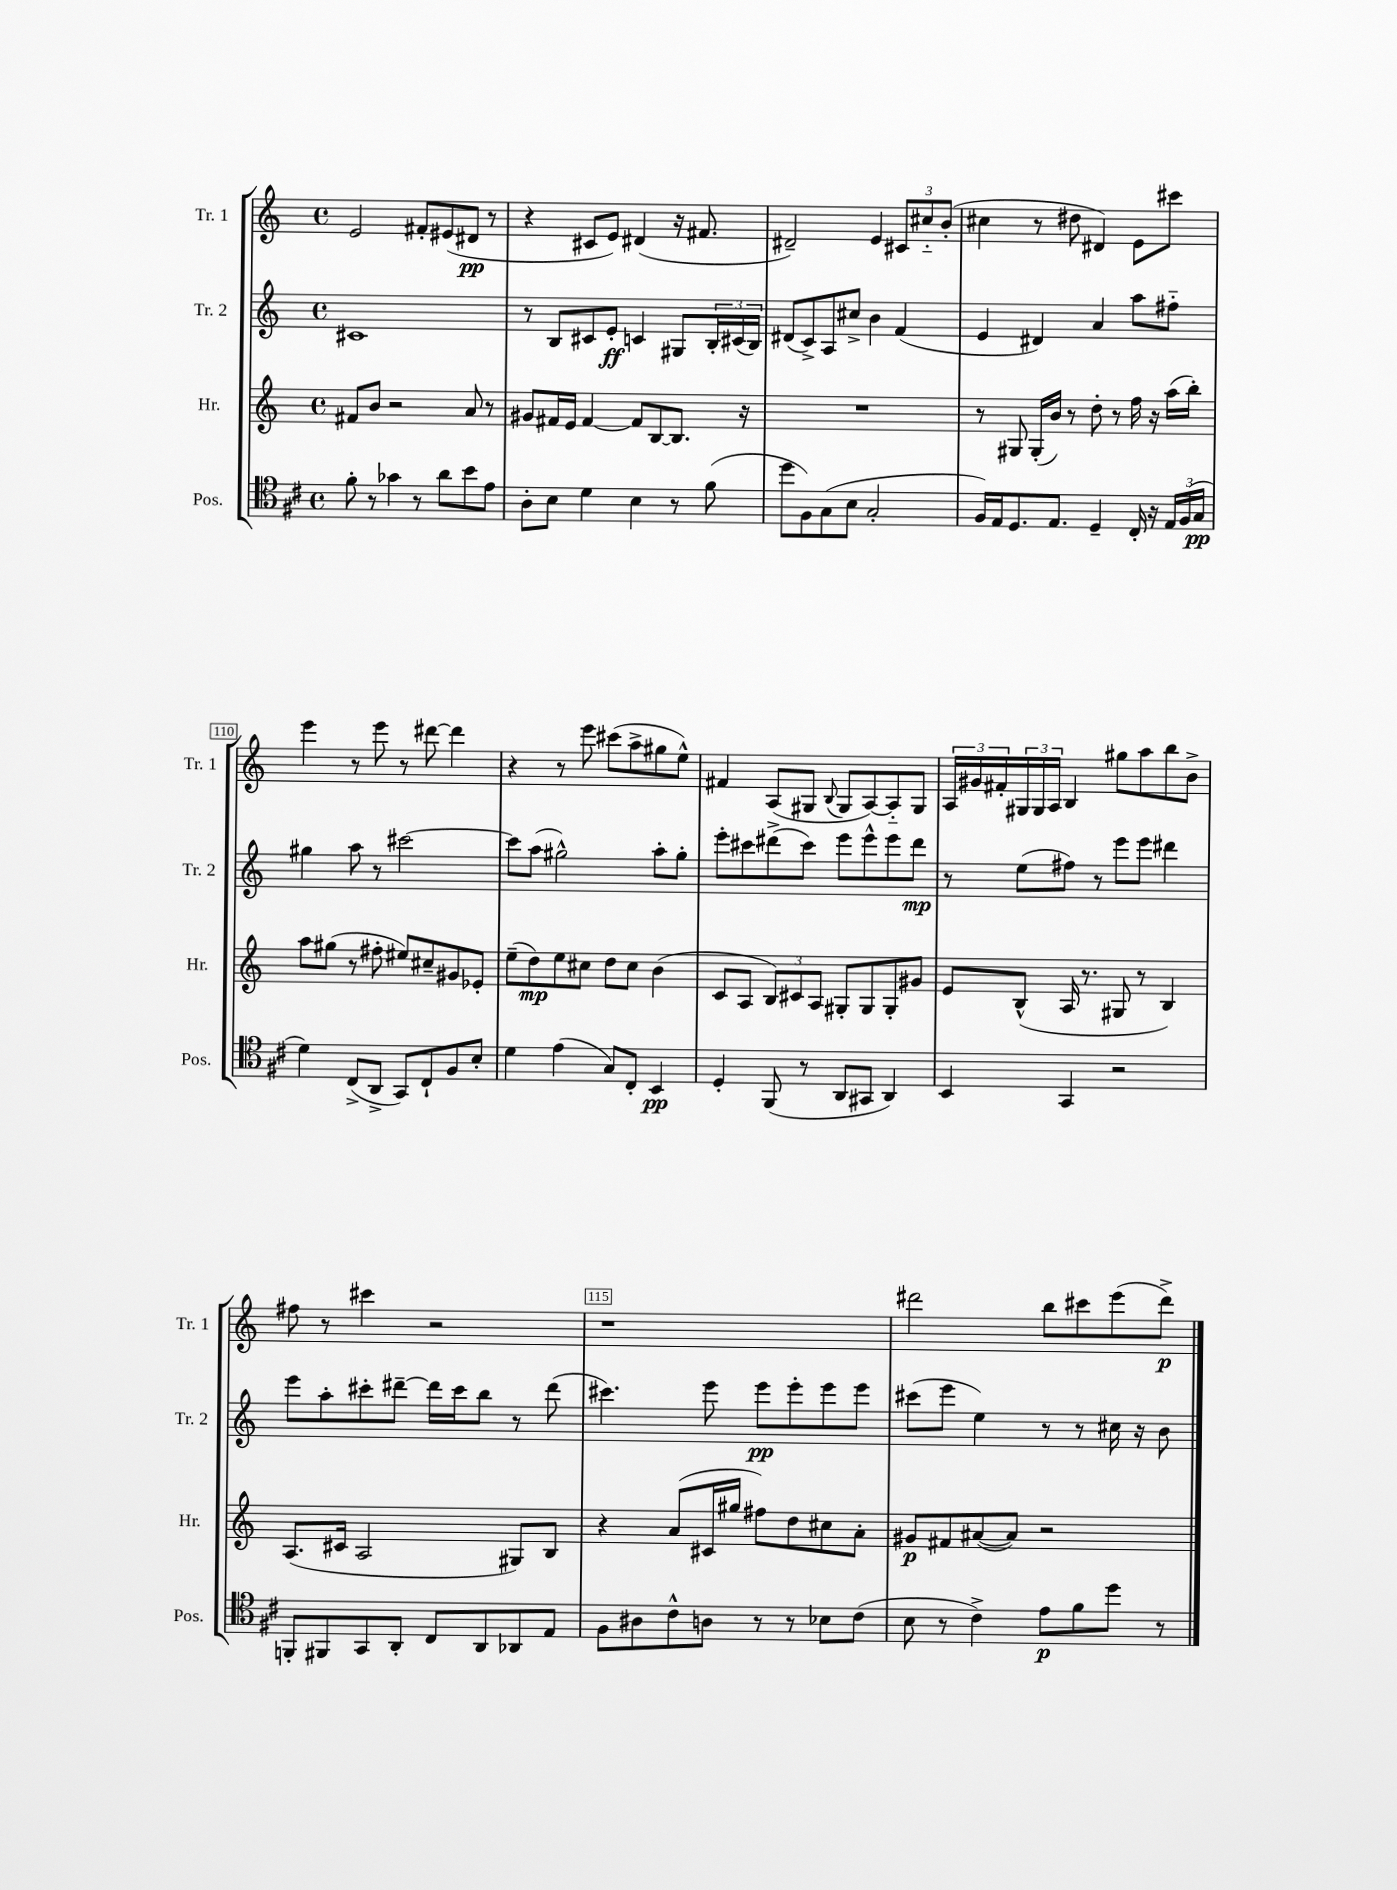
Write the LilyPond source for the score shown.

<<
\new StaffGroup <<
\new Staff = "s0" \with { instrumentName = "Tr. 1" shortInstrumentName = "Tr. 1" } {
    \clef treble \key c \major \defaultTimeSignature \time 4/4
    e'2 fis'8-. eis'8( dis'8\pp r8 |
    r4 cis'8 e'8) dis'4( r16 fis'8. |
    dis'2--) e'4 \tuplet 3/2 { cis'8 cis''8-_ b'8-.( } |
    cis''4 r8 dis''8 dis'4) e'8 cis'''8 |
    e'''4 r8 e'''8 r8 dis'''8~ dis'''4 |
    r4 r8 e'''8 cis'''8( a''8-> gis''8 e''8-^) |
    fis'4 a8( gis8 \appoggiatura { b8 } gis8 a8~) a8-_ gis8 |
    \tuplet 3/2 { a16 gis'16 fis'16-. } \tuplet 3/2 { gis16 gis16 a16 } b4 gis''8 a''8 b''8 b'8-> |
    fis''8 r8 cis'''4 r2 |
    r1 |
    dis'''2 b''8 cis'''8 e'''8( dis'''8->\p) \bar "|." |
}
\new Staff = "s1" \with { instrumentName = "Tr. 2" shortInstrumentName = "Tr. 2" } {
    \clef treble \key c \major \defaultTimeSignature \time 4/4
    cis'1 |
    r8 b8 cis'8 e'8-.\ff c'4 gis8 \tuplet 3/2 { b16-. cis'16( b16) } |
    dis'8( c'8->) a8 cis''8-> b'4 f'4( |
    e'4 dis'4) a'4 a''8 fis''8-_ |
    gis''4 a''8 r8 cis'''2~ |
    cis'''8 a''8( gis''2-^) a''8-. gis''8-. |
    e'''8-. cis'''8 dis'''8->( cis'''8) e'''8 e'''8-^ e'''8 dis'''8\mp |
    r8 e''8( fis''8) r8 e'''8 e'''8 dis'''4 |
    e'''8 a''8-. cis'''8-. dis'''8~-- dis'''16 cis'''16 b''8 r8 dis'''8( |
    cis'''4.) e'''8 e'''8\pp e'''8-. e'''8 e'''8 |
    cis'''8( e'''8 e''4) r8 r8 cis''16 r16 b'8 \bar "|." |
}
\new Staff = "s2" \with { instrumentName = "Hr." shortInstrumentName = "Hr." } {
    \clef treble \key c \major \defaultTimeSignature \time 4/4
    fis'8 b'8 r2 a'8 r8 |
    gis'8 fis'16 e'16 fis'4~ fis'8 b8~ b8. r16 |
    R1 |
    r8 gis8 gis16-.( b'16) r8 d''8-. r8 f''16 r16 a''16( b''16-.) |
    a''8 gis''8( r8 fis''8-. eis''8) cis''8-- gis'8 ees'8-. |
    e''8--( d''8\mp) e''8 cis''8 d''8 cis''8 b'4( |
    c'8 a8 \tuplet 3/2 { b8) cis'8 a8 } gis8-. gis8 gis8-. gis'8 |
    e'8 b8-^( a16 r8. gis8 r8 b4) |
    a8.( cis'16 a2 gis8) b8 |
    r4 a'8( cis'16 gis''16 fis''8) d''8 cis''8 a'8-. |
    gis'8\p fis'8 ais'8~( ais'8) r2 \bar "|." |
}
\new Staff = "s3" \with { instrumentName = "Pos." shortInstrumentName = "Pos." } {
    \clef tenor \key d \major \defaultTimeSignature \time 4/4
    fis'8-. r8 ges'4 r8 a'8 b'8 e'8 |
    a8-. b8 d'4 b4 r8 fis'8( |
    d''8 fis8) g8( b8 g2-. |
    fis16) e16 d8. e8. d4-- cis16-. r16 \tuplet 3/2 { e16 fis16( g16\pp } |
    d'4) cis8->( a,8-> g,8) cis8-! fis8 b8-. |
    d'4 e'4( g8) cis8-. b,4\pp |
    d4-. fis,8( r8 a,8 gis,8 a,4) |
    b,4 g,4 r2 |
    f,8-. fis,8 g,8 a,8-. cis8 a,8 aes,8 e8 |
    fis8 ais8 cis'8-^ a8 r8 r8 bes8 cis'8( |
    b8 r8 cis'4->) e'8\p fis'8 d''8 r8 \bar "|." |
}
>>
>>
\layout { \context { \Score currentBarNumber = #106 \override BarNumber.break-visibility = ##(#f #t #t) barNumberVisibility = #(every-nth-bar-number-visible 5) \override BarNumber.stencil = #(make-stencil-boxer 0.1 0.3 ly:text-interface::print) } }
